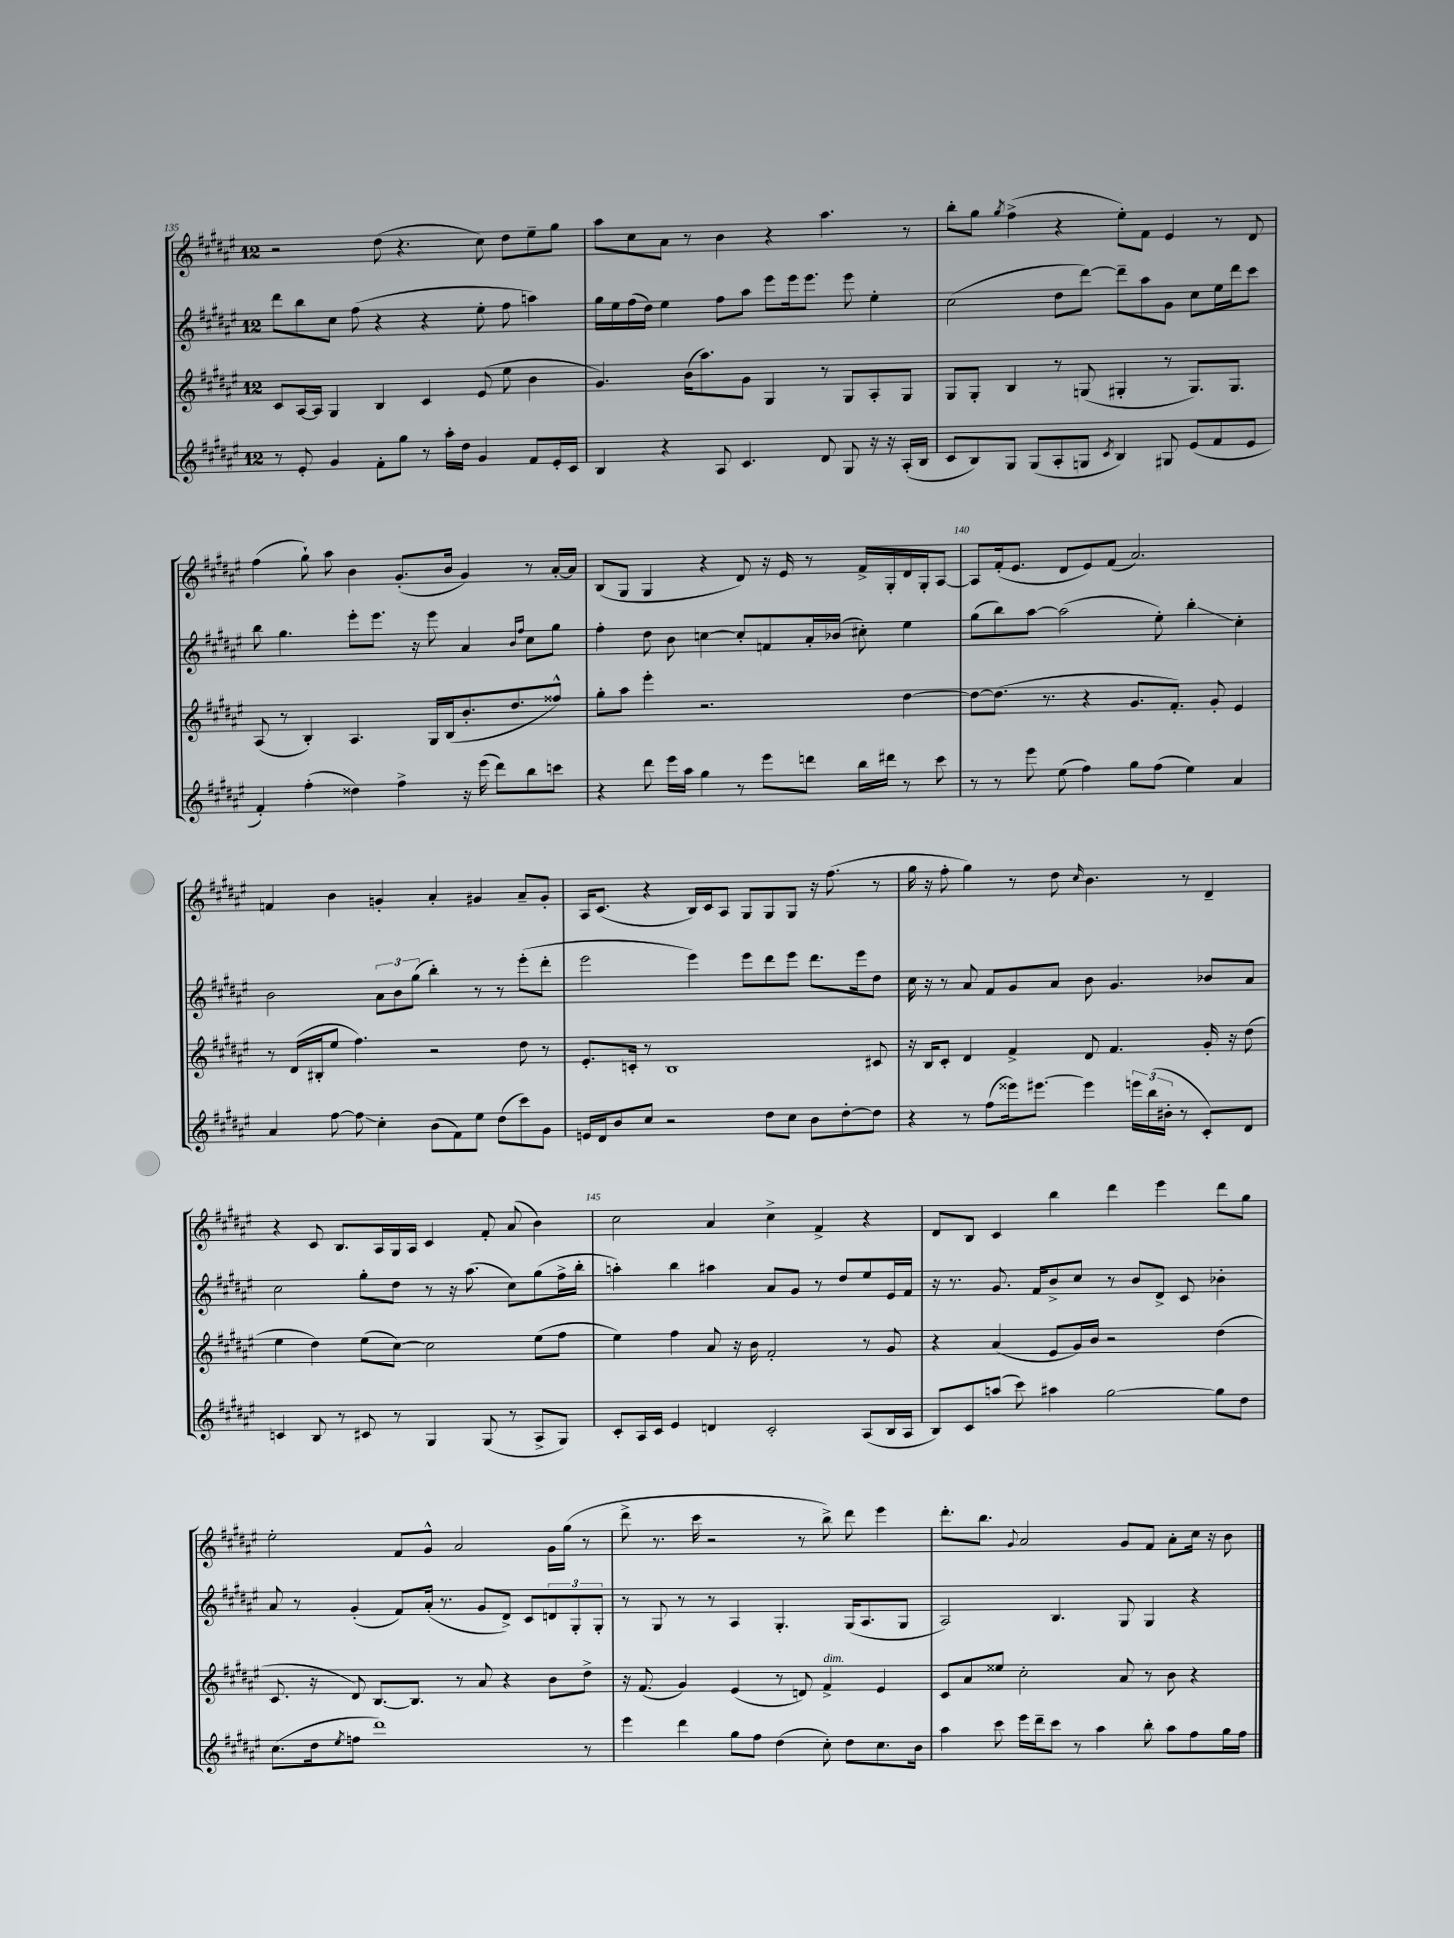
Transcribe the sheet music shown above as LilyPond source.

<<
\new StaffGroup <<
\new Staff = "s0" {
    \clef treble \key fis \major \once \override Staff.TimeSignature.style = #'single-digit \time 12/8
    r2 dis''8( r4. cis''8) dis''8 eis''8-- gis''8 |
    ais''8 cis''8 ais'8 r8 b'4 r4 ais''4. r8 |
    b''8-. gis''8 \acciaccatura { gis''8 } fis''4->( r4 eis''8-.) fis'8 eis'4 r8 dis'8 |
    fis''4( gis''8-!) ais''8 b'4 gis'8.-.( b'16 gis'4) r8 ais'16~-. ais'16 |
    b8( gis8 gis4 r4 dis'8) r16 eis'16 r8 fis'16-> gis16-. dis'16 gis16-. ais8~ |
    ais8 fis'16-.( eis'8. dis'8 eis'8) fis'8( ais'2.) |
    f'4 b'4 g'4-. ais'4-. gis'4 ais'8-- gis'8-. |
    ais16 cis'8.( r4 b16) cis'16 ais8 gis8 gis8 gis8 r16 fis''8.( r8 |
    gis''16 r16 fis''8-. gis''4) r8 dis''8 \grace { cis''16 } b'4. r8 dis'4-- |
    r4 cis'8 b8. ais16 gis16 ais16 cis'4 fis'8-. ais'8( b'4) |
    cis''2 ais'4 cis''4-> fis'4-> r4 |
    dis'8 b8 cis'4 b''4 dis'''4 eis'''4 dis'''8 gis''8 |
    eis''2-. fis'8 gis'8-^ ais'2 gis'16 gis''16( r8 |
    dis'''8-> r8. cis'''16 r2 r8 b''8->) dis'''8 eis'''4 |
    dis'''8.-. b''8. \appoggiatura { gis'8 } ais'2 gis'8 fis'8 ais'8-. cis''16 r16 b'8 \bar "|." |
}
\new Staff = "s1" {
    \clef treble \key fis \major \once \override Staff.TimeSignature.style = #'single-digit \time 12/8
    dis'''8 b''8 cis''8 fis''8( r4 r4 eis''8-. fis''8 a''4) |
    gis''16 eis''16 fis''16( dis''16) eis''4 fis''8 ais''8 eis'''8 eis'''16 eis'''8. eis'''8 eis''4-. |
    cis''2( dis''8 dis'''8~) dis'''8-- ais''8 gis'8 cis''8 eis''16 dis'''16 cis'''8 |
    b''8 gis''4. eis'''8-. eis'''8. r16 eis'''8 ais'4 \grace { b'16 fis''16 } cis''8 gis''8 |
    fis''4-. dis''8 b'8 c''4~ c''8-. f'8 ais'16-. bes'16( cis''8-.) eis''4 |
    gis''8( b''8) ais''8~ ais''2( eis''8-.) b''4-.\glissando cis''4-. |
    b'2 \tuplet 3/2 { ais'8 b'8 gis''8( } b''4-.) r8 r8 eis'''8-.( dis'''8-. |
    eis'''2 eis'''4) eis'''8 dis'''8 eis'''8 dis'''8. eis'''16 dis''8 |
    cis''16 r16 r8 ais'8 fis'8 gis'8 ais'8 b'8 gis'4. bes'8 ais'8 |
    cis''2 gis''8-. dis''8 r8 r16 ais''8.( cis''8) gis''8( fis''16-> b''16-. |
    a''4-.) b''4 ais''4 ais'8 gis'8 r8 dis''8 eis''8 eis'16 fis'16 |
    r16 r8. gis'8. fis'16 b'8-> cis''8 r8 b'8 dis'8-> cis'8 bes'4-. |
    ais'8 r8 gis'4-.( fis'8) ais'16-.( r8. gis'8 dis'8->) cis'8 \tuplet 3/2 { d'8 gis8-. gis8-. } |
    r8 gis8 r8 r8 ais4 gis4.-. gis16( ais8. gis8 |
    ais2) b4. gis8 gis4 r4 \bar "|." |
}
\new Staff = "s2" {
    \clef treble \key fis \major \once \override Staff.TimeSignature.style = #'single-digit \time 12/8
    cis'8 ais16~ ais16 gis4 b4 cis'4 eis'8( eis''8 b'4 |
    gis'4.) b'16( ais''8.) gis'8 gis4 r8 gis8 ais8-. gis8 |
    gis8 gis8-. b4 r8 g8( gis4-. r8 gis8.) gis8. |
    ais8( r8 b4-.) ais4. gis16 b16( b'8.-. dis''8. fisis''8-^) |
    gis''8-. ais''8 eis'''4-. r2. dis''4~ |
    dis''8~ dis''8.( r8. r4 gis'8. fis'8.-.) gis'8-. eis'4 |
    r8 dis'16( bis16-. eis''8 fis''4.) r2 dis''8 r8 |
    eis'8.-. c'16-. r8 b1 cis'8 |
    r16 b16 cis'8-. dis'4 fis'4-> dis'8 fis'4. gis'16-. r16 dis''8( |
    eis''4 dis''4) eis''8( cis''8~) cis''2 eis''8( fis''8 |
    eis''4) fis''4 ais'8 r16 b'16 fis'2-. r8 gis'8 |
    r4 ais'4( eis'8 gis'16) b'16 r2 dis''4( |
    cis'8. r16 dis'8) b8.~ b8. r8 ais'8 r4 b'8 dis''8-> |
    r16 fis'8.( gis'4) eis'4( r8 d'8) fis'4->^\markup { \italic "dim." } eis'4 |
    cis'8 ais'8 eisis''8 cis''2-. ais'8 r8 b'8 r4 \bar "|." |
}
\new Staff = "s3" {
    \clef treble \key fis \major \once \override Staff.TimeSignature.style = #'single-digit \time 12/8
    r8 eis'8-. gis'4 fis'8-. gis''8 r8 ais''16-. dis''16 gis'4 fis'8 eis'16-. cis'16 |
    b4 r4 ais8 cis'4. dis'8 gis8 r16 r16 ais16-.( b16 |
    cis'8 b8) gis8 gis8( ais8-. g8 \acciaccatura { cis'8 } b4) gis8 eis'8( fis'8 eis'8 |
    fis'4-.) fis''4-.( disis''4) fis''4-> r16 eis'''16( dis'''8) b''8 c'''8 |
    r4 dis'''8 eis'''16 ais''16 gis''4 r8 eis'''8 d'''8 b''16 dis'''16 r8 cis'''8 |
    r8 r8 eis'''8 eis''8( fis''4) gis''8 fis''8( eis''4) ais'4 |
    ais'4 fis''8~ fis''8\glissando cis''4-. b'8( fis'8) eis''8 dis''8( cis'''8) gis'8 |
    e'16 dis'16 b'8 cis''8 r2 dis''8 cis''8 b'8 dis''8~-. dis''8 |
    r4 r8 fis''8( eisis'''16) eis'''8.~ eis'''4 \tuplet 3/2 { e'''16 b''16( bis'16-. } r8 cis'8-.) dis'8 |
    c'4 b8 r8 cis'8 r8 gis4 gis8( r8 ais8-> gis8) |
    cis'8-. ais16 cis'16 eis'4 d'4 cis'2-. ais8( b16 ais16 |
    b8) cis'8 a''8( cis'''8) ais''4 gis''2~ gis''8 dis''8 |
    cis''8.( dis''16 \acciaccatura { eis''8 } f''8 dis'''1) r8 |
    eis'''4 dis'''4 gis''8 fis''8 dis''4( cis''8-.) dis''8 cis''8. b'16 |
    ais''4 cis'''8 eis'''16 dis'''16-- cis'''8 r8 ais''4 b''8-. ais''8 fis''8 gis''16 fis''16 \bar "|." |
}
>>
>>
\layout { \context { \Score currentBarNumber = #135 \override BarNumber.break-visibility = ##(#f #t #t) barNumberVisibility = #(every-nth-bar-number-visible 5) } }
